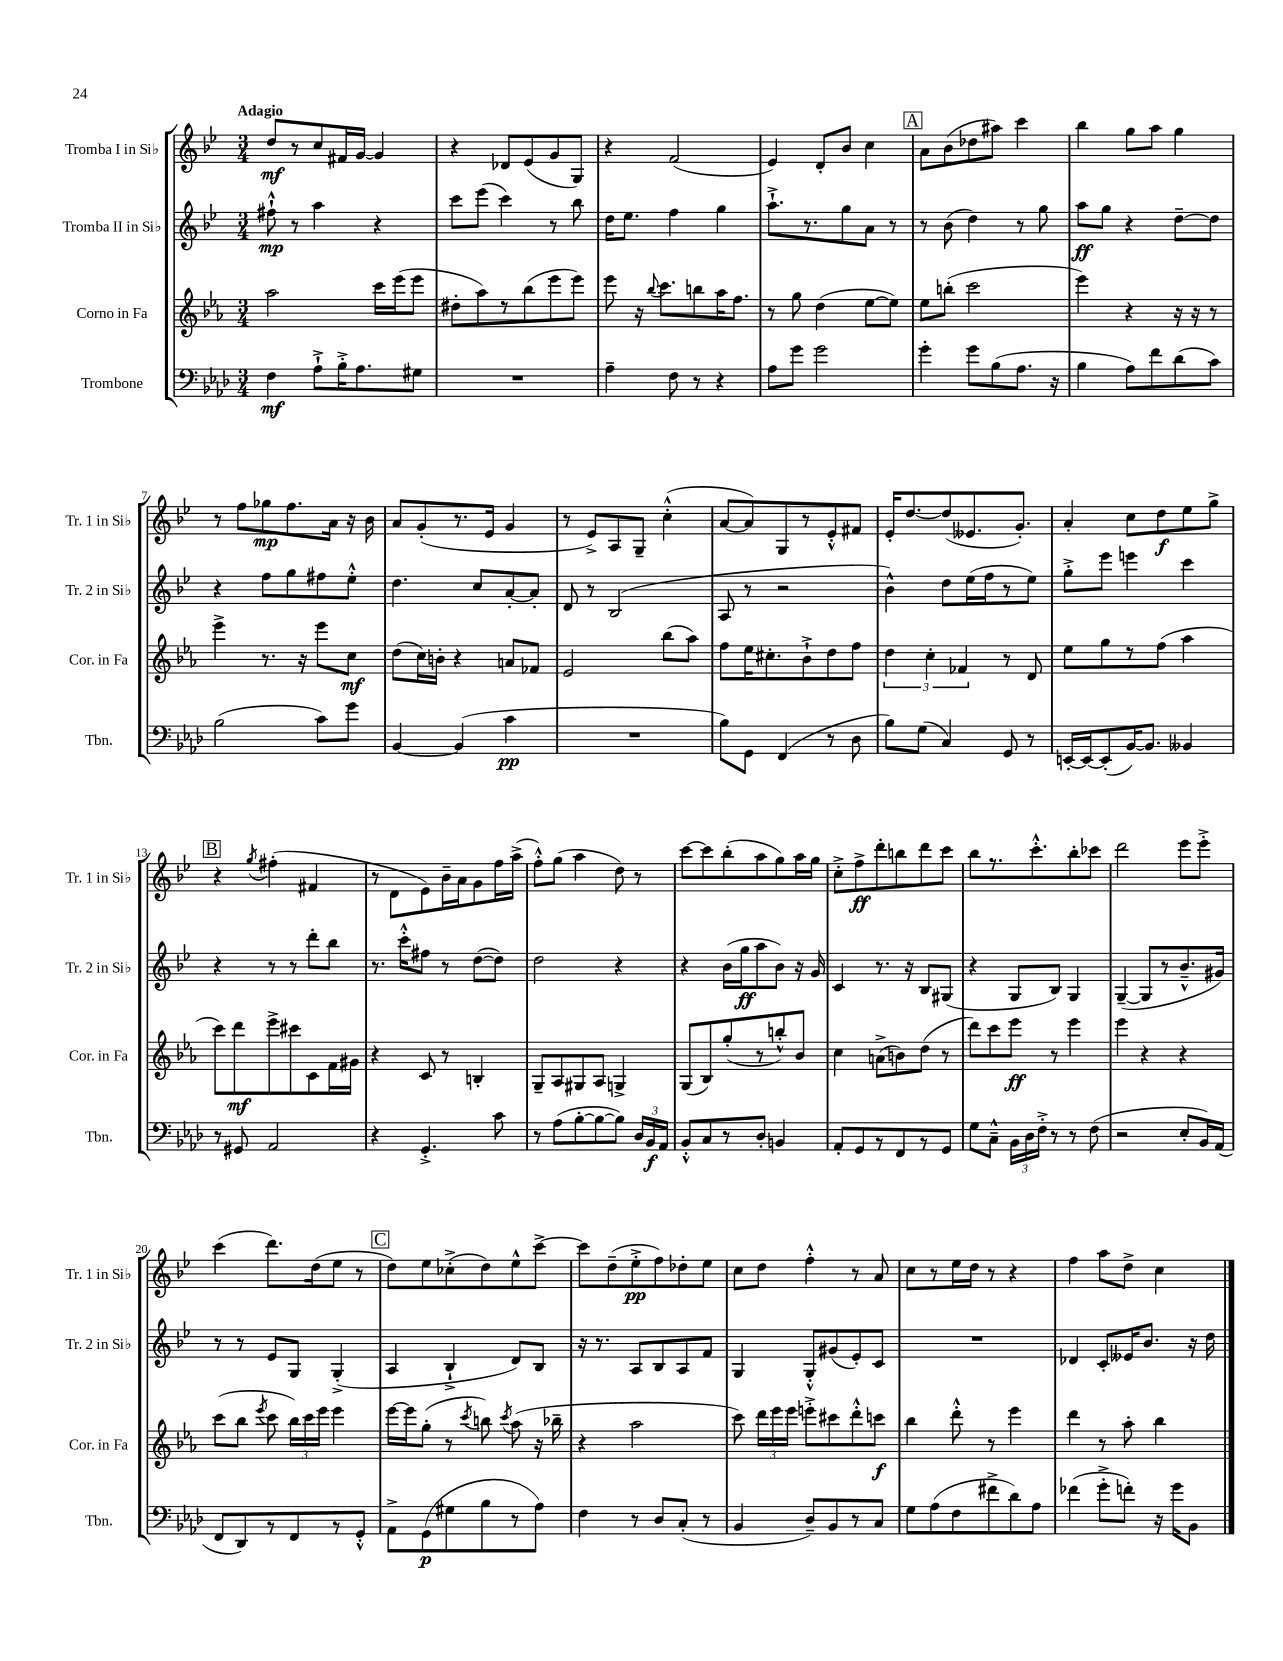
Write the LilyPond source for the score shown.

<<
\new StaffGroup <<
\new Staff = "s0" \with { instrumentName = "Tromba I in Sib" shortInstrumentName = "Tr. 1 in Sib" } {
    \clef treble \key bes \major \numericTimeSignature \time 3/4 \tempo "Adagio"
    \autoBeamOff d''8[\mf r8 c''8 fis'16 g'16]~ g'4 |
    r4 des'8[ ees'8( g'8 g8]) |
    r4 f'2( |
    ees'4) d'8[-. bes'8] c''4 |
    \mark \markup { \box "A" } a'8[ bes'8( des''8 ais''8]) c'''4 |
    bes''4 g''8[ a''8] g''4 |
    r8 f''8[ ges''8\mp f''8. a'16] r16 bes'16 |
    a'8[ g'8-.( r8. ees'16] g'4 |
    r8 ees'8[->) a8 g8]-- c''4-.-^( |
    a'8[~ a'8) g8 r8 ees'8-.-^ fis'8] |
    ees'16[-. d''8.~ d''8( eeses'8. g'8.]-.) |
    a'4-. c''8[ d''8\f ees''8 g''8]-> |
    \mark \markup { \box "B" } r4 \acciaccatura { g''8 } fis''4-.( fis'4 |
    r8 d'8[ ees'8) bes'16-- a'16 g'8 f''16 a''16]->( |
    f''8[-.-^) g''8]( a''4 d''8) r8 |
    c'''8[~ c'''8 bes''8-.( a''8 g''8) a''16 g''16] |
    c''8[-.-> f''8->\ff d'''8-. b''8 d'''8 c'''8] |
    bes''8[ r8. c'''8.-.-^ bes''8-. ces'''8] |
    d'''2 ees'''8[ ees'''8]-.-> |
    c'''4( d'''8.[) d''16( ees''8] r8 |
    \mark \markup { \box "C" } d''8[) ees''8 ces''8-.->( d''8) ees''8-^ c'''8]~-> |
    c'''8[ d''8--( ees''8-.->\pp f''8) des''8-. ees''8] |
    c''8[ d''8] f''4-.-^ r8 a'8 |
    c''8[ r8 ees''16 d''16] r8 r4 |
    f''4 a''8[ d''8]-> c''4 \bar "|." |
}
\new Staff = "s1" \with { instrumentName = "Tromba II in Sib" shortInstrumentName = "Tr. 2 in Sib" } {
    \clef treble \key bes \major \numericTimeSignature \time 3/4
    \autoBeamOff fis''8-!-^\mp r8 a''4 r4 |
    c'''8[ ees'''8]( c'''4) r8 bes''8 |
    d''16[ ees''8.] f''4 g''4 |
    a''8.[-!-> r8. g''8 a'8] r8 |
    \mark \markup { \box "A" } r8 bes'8( d''4) r8 g''8 |
    a''8[\ff g''8] r4 d''8[~-- d''8] |
    r4 f''8[ g''8 fis''8 ees''8]-.-^ |
    d''4. c''8[ a'8~-. a'8]-. |
    d'8 r8 bes2( |
    a8 r8 r2 |
    bes'4-^) d''8[ ees''16( f''16 r8 ees''8]) |
    g''8[-.-> ees'''8] e'''4 c'''4 |
    \mark \markup { \box "B" } r4 r8 r8 d'''8[-. bes''8] |
    r8. c'''16[-.-^ fis''8] r8 d''8[~( d''8]) |
    d''2 r4 |
    r4 bes'16[( g''16\ff a''8 bes'8]) r16 g'16 |
    c'4 r8. r16 bes8[ gis8]( |
    r4 g8[ bes8]) g4 |
    g4~--( g8[ r8 bes'8.---^ gis'16]) |
    r8 r8 ees'8[ g8] g4-.->( |
    \mark \markup { \box "C" } a4 bes4-!-> d'8[) bes8] |
    r16 r8. a8[ bes8 a8 f'8] |
    g4 g8[-.-^ gis'8( ees'8-.) c'8] |
    R2. |
    des'4 c'8[-. eeses'16 bes'8.] r16 d''16 \bar "|." |
}
\new Staff = "s2" \with { instrumentName = "Corno in Fa" shortInstrumentName = "Cor. in Fa" } {
    \clef treble \key ees \major \numericTimeSignature \time 3/4
    \autoBeamOff aes''2 c'''16[ ees'''16( ees'''8] |
    dis''8[-. aes''8) r8 bes''8( ees'''8 ees'''8]) |
    ees'''8 r16 \appoggiatura { bes''8 } c'''8.[ b''8 aes''16 f''8.] |
    r8 g''8 d''4( ees''8[~ ees''8]) |
    \mark \markup { \box "A" } ees''8[ b''8]-.( c'''2 |
    ees'''4) r4 r16 r16 r8 |
    ees'''4-> r8. r16 ees'''8[ c''8]\mf |
    d''8[( c''16) b'16]-. r4 a'8[ fes'8] |
    ees'2 bes''8[( aes''8]) |
    f''8[ ees''16 cis''8.-. bes'8-!-> d''8 f''8] |
    \tuplet 3/2 { d''4 c''4-. fes'4 } r8 d'8 |
    ees''8[ g''8 r8 f''8]( aes''4 |
    \mark \markup { \box "B" } c'''8[) d'''8\mf ees'''8-> cis'''8 c'8 f'16 gis'16] |
    r4 c'8 r8 b4-. |
    g8[-- aes8 gis8 aes8] g4-> |
    g8[( bes8) g''8-.( r8 b''8-.-^) bes'8] |
    c''4 a'8[->( b'8) d''8]( r8 |
    d'''8[) c'''8 ees'''8]\ff r8 ees'''4 |
    ees'''4 r4 r4 |
    c'''8[( bes''8] \acciaccatura { ees'''8 } c'''8 \tuplet 3/2 { bes''16[) c'''16 ees'''16] } ees'''4 |
    \mark \markup { \box "C" } ees'''16[~ ees'''16 g''8]-.( r8 \acciaccatura { c'''8 } b''8) \acciaccatura { c'''8 } aes''8( r16 bes''16-- |
    r4 aes''2 |
    c'''8) \tuplet 3/2 { d'''16[ ees'''16 ees'''16] } e'''8[-.-> cis'''8 d'''8-.-^ c'''8]\f |
    bes''4 d'''8-.-^ r8 ees'''4 |
    d'''4 r8 aes''8-. bes''4 \bar "|." |
}
\new Staff = "s3" \with { instrumentName = "Trombone" shortInstrumentName = "Tbn." } {
    \clef bass \key aes \major \numericTimeSignature \time 3/4
    \autoBeamOff f4\mf aes8[-!-> bes16-.-> aes8. gis8] |
    R2. |
    aes4-- f8 r8 r4 |
    aes8[ g'8] g'2 |
    \mark \markup { \box "A" } g'4-. g'8[ bes8( aes8.] r16 |
    bes4 aes8[) f'8 des'8( c'8]) |
    bes2( c'8[) g'8] |
    bes,4~ bes,4( c'4\pp |
    R2. |
    bes8[) g,8] f,4( r8 des8 |
    bes8[) g8]( c4) g,8 r8 |
    e,16[~-. e,16~ e,8-.( bes,16~) bes,8.] beses,4 |
    \mark \markup { \box "B" } r8 gis,8 aes,2 |
    r4 g,4.-.-> c'8 |
    r8 aes8[( bes8~-. bes8~ bes8]) \tuplet 3/2 { des16[ bes,16\f aes,16] } |
    bes,8[-.-^ c8 r8 des8]-. b,4 |
    aes,8[-. g,8 r8 f,8 r8 g,8] |
    g8[ c8]---^ \tuplet 3/2 { bes,16[ des16 f16]-.-> } r8 r8 f8( |
    r2 ees8[-. bes,16) aes,16]( |
    f,8[ des,8) r8 f,8 r8 g,8]-.-^ |
    \mark \markup { \box "C" } aes,8[-> g,8\p( gis8 bes8 r8 aes8]) |
    f4 r8 des8[ c8]-.( r8 |
    bes,4 des8[--) bes,8 r8 c8] |
    g8[ aes8( f8 fis'8-> des'8) aes8] |
    fes'4( g'8[-.-> f'8]-.) r16 g'16[ bes,8] \bar "|." |
}
>>
>>
